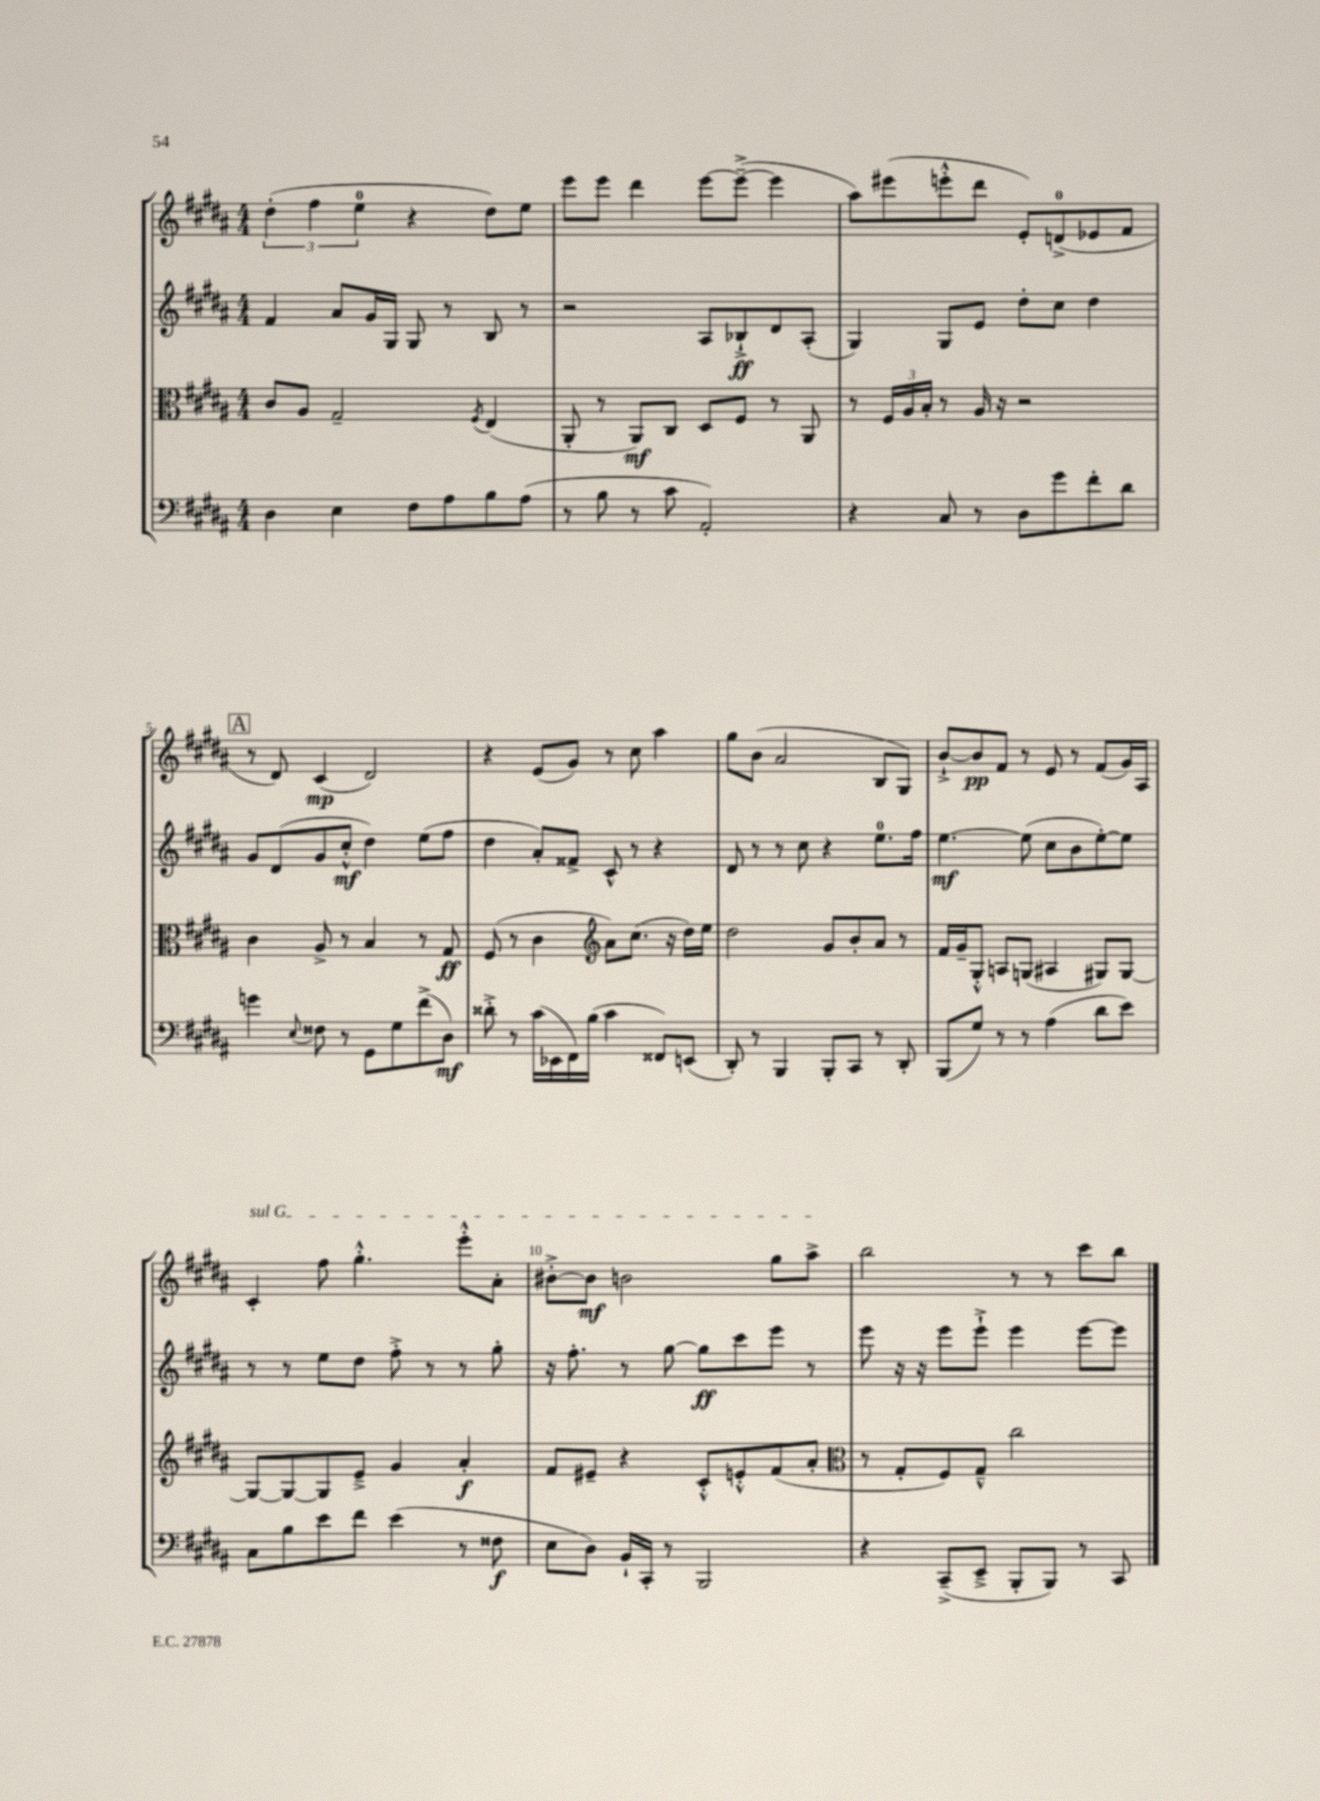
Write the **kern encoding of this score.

**kern	**kern	**kern	**kern
*staff4	*staff3	*staff2	*staff1
*clefF4	*clefC3	*clefG2	*clefG2
*k[f#c#g#d#a#]	*k[f#c#g#d#a#]	*k[f#c#g#d#a#]	*k[f#c#g#d#a#]
*M4/4	*M4/4	*M4/4	*M4/4
4D#\	8c#/L	4f#/	(6dd#'\
.	8A#/J	.	.
.	.	.	6ff#\
4E\	2G#~/	8a#/L	.
.	.	.	6ee\
.	.	16g#/L	.
.	.	16G#/JJ	.
8F#\L	.	8G#/	4r
8A#\	.	8r	.
.	8qF#/	.	.
8B\	(4E/	8B/	8dd#\L)
(8A#\J	.	8r	8ee\J
=	=	=	=
8r	8AA#'/	2r	8eee\L
8B\	8r	.	8eee\J
8r	8AA#/L)	.	4ddd#\
8c#\	8C#/J	.	.
2AA#'/)	8D#/L	8A#/L	[8eee\L
.	8F#/J	8B-`^/	(8eee~^\_J
.	8r	8d#/	4eee\]
.	8AA#/	(8A#'/J	.
=	=	=	=
4r	8r	4G#/)	8aa#\L)
.	24F#/LL	.	(8eee#\
.	24A#/	.	.
.	24B'/JJ	.	.
8C#/	8r	8G#/L	8eee'^^\
8r	16A#/	8e/J	8ddd#\J
.	16r	.	.
8D#\L	2r	8dd#'\L	8e'/L)
8g#\	.	8cc#\J	(8d^/
8f#'\	.	4dd#\	8e-/
8d#\J	.	.	8f#/J
=	=	=	=
4g\	4c#\	8g#/L	8r
.	.	(8d#/	8d#/)
8qqE/	.	.	.
8F##\	8A#^/	8g#/	(4c#/
8r	8r	8cc#'^^/J	.
8GG#\L	4B/	4dd#\)	2d#/)
8G#\	.	.	.
(8f#^\	8r	(8ee\L	.
8D#\J)	8G#/	8ff#\J	.
=	=	=	=
8d##'^\	(8F#/	4dd#\	4r
8r	8r	.	.
(16c#\LL	4c#\	8a#'/L)	(8e/L
16EE-\	.	.	.
16FF#\)	.	8f##^/J	8g#/J)
(16B\JJ	.	.	.
*	*clefG2	*	*
4c#\	8a#\L)	8c#^^/	8r
.	(8.cc#\J	8r	8cc#\
8FF##/L)	.	4r	4aa#\
.	16r	.	.
(8EE/J	16dd#\LL)	.	.
.	16ee\JJ	.	.
=	=	=	=
8DD#'/)	2dd#\	8d#/	8gg#\L
8r	.	8r	(8b\J
4BBB/	.	8r	2a#/
.	.	8cc#\	.
8BBB'/L	8g#/L	4r	.
8CC#/J	8b'/	.	.
8r	8a#/J	8.ee\L	8B/L
8DD#'/	8r	.	8G#/J)
.	.	16ff#\Jk	.
=	=	=	=
(8BBB/L	16f#/LL	[4.ee\	[8b`^/L
.	16g#~/J	.	.
8G#/J)	8G#'^^/J	.	8b/]
8r	8A/L	.	8f#/J
8r	(8G/J	(8ee\]	8r
(4A#\	4A#/	8cc#\L	8e/
.	.	8b\	8r
8d#\L	8G#/L)	[8ee'\)	(8f#/L
8e\J)	[8G#/J	8ee\]J	16g#/L)
.	.	.	16A#/JJ
=	=	=	=
8C#\L	8G#/_L	8r	4c#'/
8B\	8G#/_	8r	.
8e\	8G#/]	8ee\L	8ff#\
8f#\J	8e~^/J	8dd#\J	4.gg#'^^\
(4e\	4g#/	8ff#'^\	.
.	.	8r	.
8r	4a#'/	8r	8eee'^^\L
8F##\	.	8gg#'\	8a#'\J
=	=	=	=
8E\L	8f#/L	16r	[8b#'^\L
.	.	8.ff#'\	.
8D#\J)	8e#~/J	.	8b#\]J
16BB`/LL	4r	8r	2b\
16CC#'/JJ	.	.	.
8r	.	[8gg#\	.
2BBB/	8c#'^^/L	8gg#\]L	.
.	8e'^^/	8ccc#\	.
.	(8f#/	8eee\J	8gg#\L
.	8a#'/J	8r	8aa#^\J
=	=	=	=
*	*clefC3	*	*
4r	8r	8eee\	2bb\
.	8G#'/L	16r	.
.	.	16r	.
(8CC#~^/L	8F#/)	8eee\L	.
8EE~^/J	8G#~^^/J	8eee`^\J	.
8BBB'/L	2cc#\	4eee\	8r
8BBB/J)	.	.	8r
8r	.	[8eee\L	8ccc#\L
8CC#/	.	8eee\]J	8bb\J
==	==	==	==
*-	*-	*-	*-
